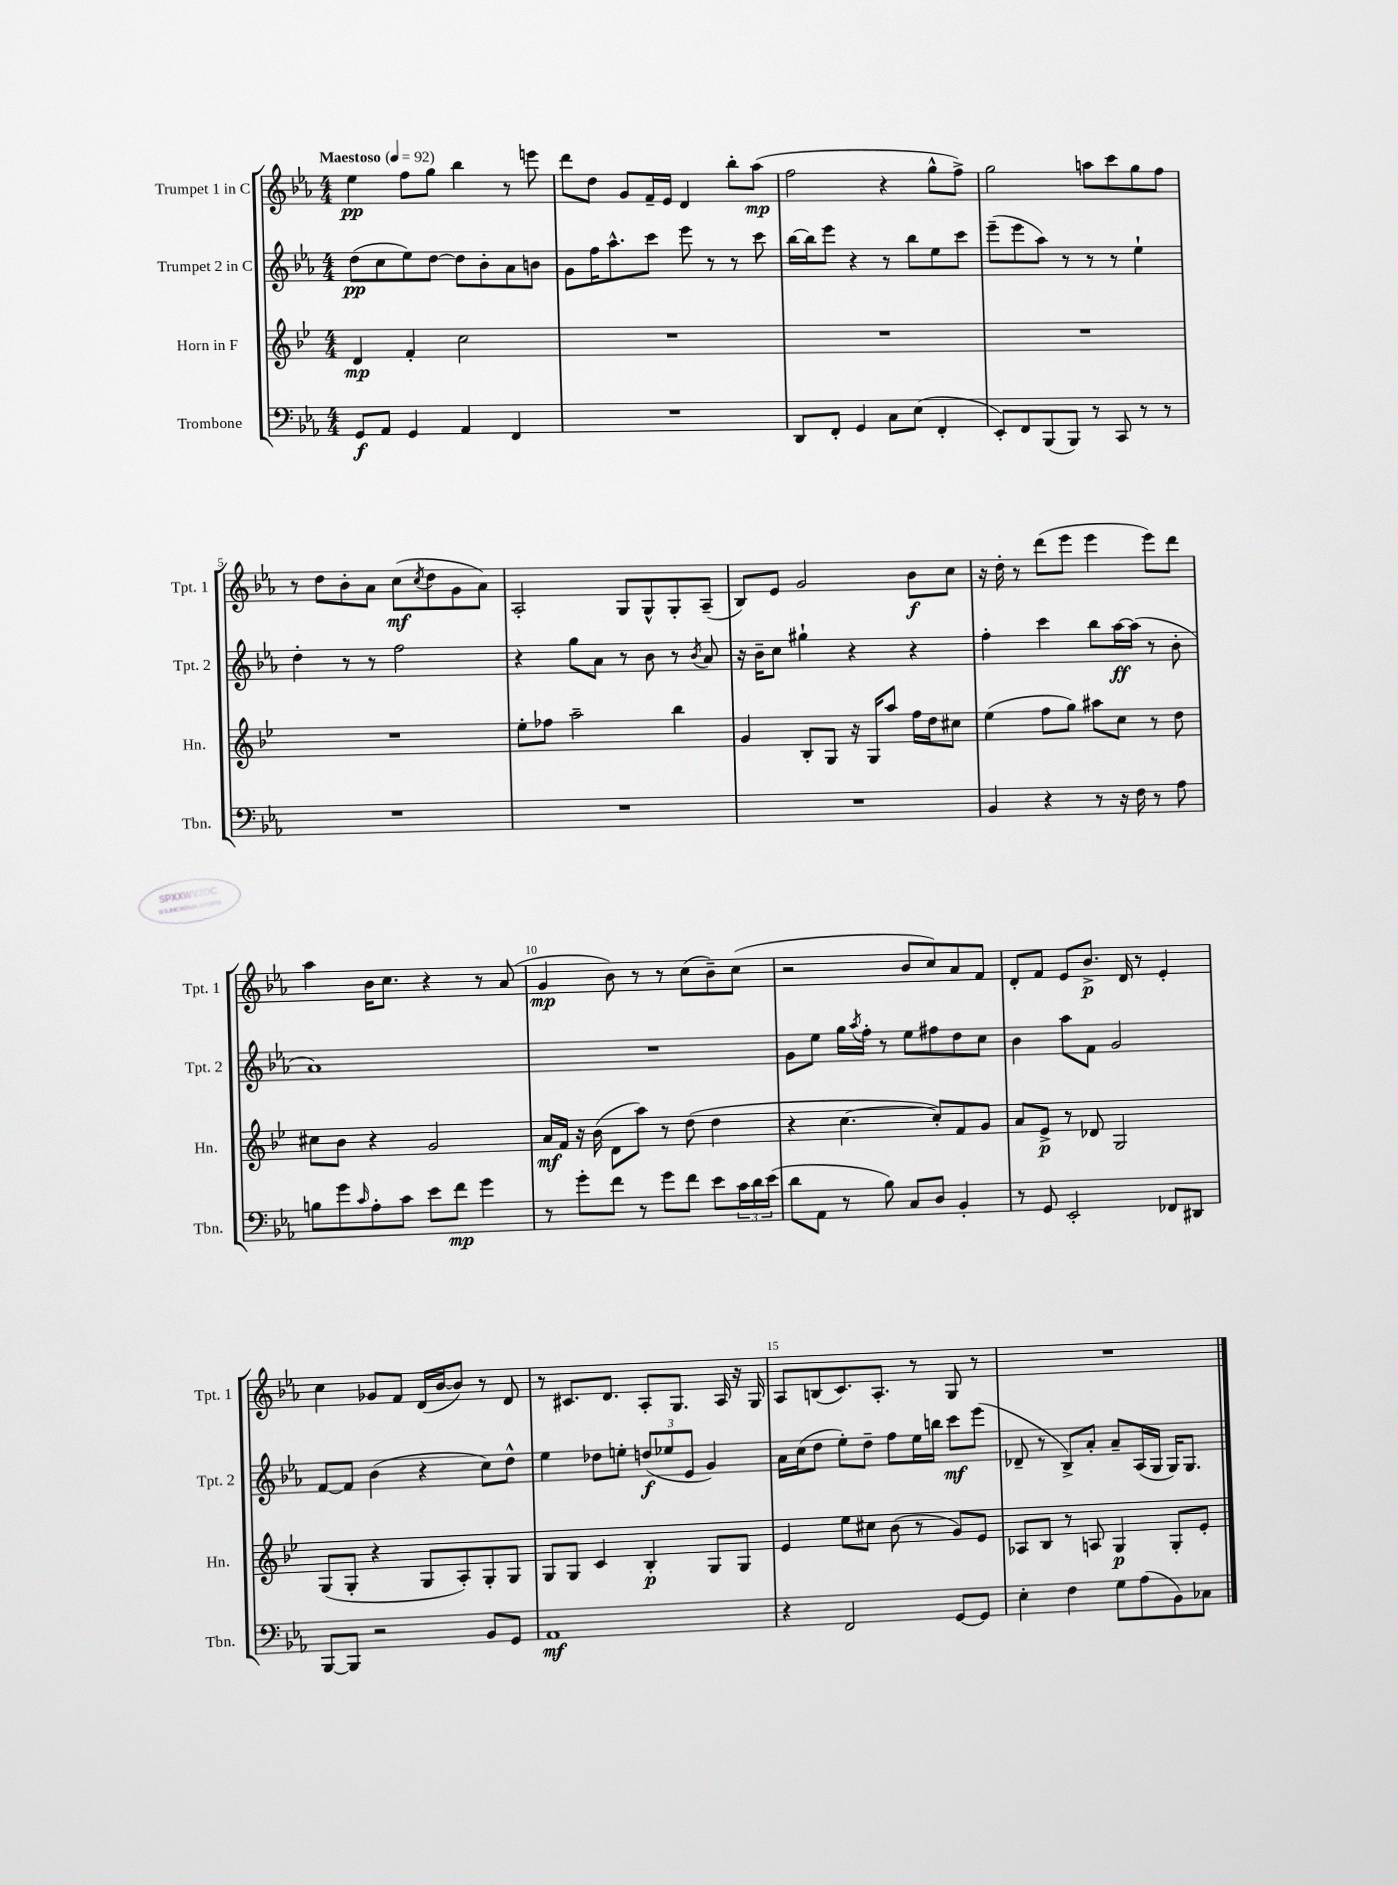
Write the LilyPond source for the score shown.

<<
\new StaffGroup <<
\new Staff = "s0" \with { instrumentName = "Trumpet 1 in C" shortInstrumentName = "Tpt. 1" } {
    \clef treble \key ees \major \numericTimeSignature \time 4/4 \tempo "Maestoso" 4 = 92
    ees''4\pp f''8 g''8 bes''4 r8 e'''8 |
    d'''8 d''8 g'8 f'16-- ees'16 d'4 bes''8-. aes''8\mp( |
    f''2 r4 g''8-^ f''8->) |
    g''2 a''8 c'''8 g''8 f''8 |
    r8 d''8 bes'8-. aes'8 c''8\mf( \acciaccatura { c''8 } d''8 g'8 aes'8) |
    aes2-. g8 g8-^ g8-. aes8--( |
    bes8) ees'8 g'2 bes'8\f c''8 |
    r16 d''16-. r8 d'''8( ees'''8 ees'''4 ees'''8) d'''8 |
    aes''4 bes'16 c''8. r4 r8 aes'8( |
    g'4\mp bes'8) r8 r8 c''8( bes'8--) c''8( |
    r2 bes'8 c''8) aes'8 f'8 |
    d'8-. f'8 ees'8 bes'8.->\p d'16 r8 ees'4-. |
    c''4 ges'8 f'8 d'16( bes'16~ bes'8) r8 d'8 |
    r8 cis'8. d'8. aes8-. g8. aes16 r16 g16 |
    aes8 b8( c'8.) aes8.-. r8 g8 r8 |
    R1 \bar "|." |
}
\new Staff = "s1" \with { instrumentName = "Trumpet 2 in C" shortInstrumentName = "Tpt. 2" } {
    \clef treble \key ees \major \numericTimeSignature \time 4/4
    d''8\pp( c''8 ees''8) d''8~ d''8 bes'8-. aes'8 b'8 |
    g'8 f''16 aes''8.-^ c'''8 ees'''8 r8 r8 c'''8 |
    bes''16~ bes''16 ees'''8 r4 r8 bes''8 ees''8 c'''8 |
    ees'''8--( ees'''8 aes''8) r8 r8 r8 ees''4-! |
    d''4-. r8 r8 f''2 |
    r4 g''8 aes'8 r8 bes'8 r8 \acciaccatura { bes'8 } aes'8 |
    r16 bes'16-- c''8 gis''4-! r4 r4 |
    f''4-. c'''4 bes''8 aes''16~\ff aes''16( r8 bes'8-. |
    aes'1) |
    R1 |
    g'8 ees''8 g''16 \acciaccatura { aes''8 } f''16-. r8 ees''8 fis''8 d''8 c''8 |
    bes'4 aes''8 f'8 g'2 |
    f'8~ f'8 bes'4( r4 c''8) d''8-^ |
    ees''4 des''8 e''8-. \tuplet 3/2 { d''8\f( ees''8 ees'8 } g'4) |
    aes'16 c''16( d''8 ees''8-.) d''8-- f''8 ees''16 b''16 c'''8\mf ees'''8( |
    des'8-- r8 bes8->) aes'8-. aes'8-- aes16( g16 g16) g8. \bar "|." |
}
\new Staff = "s2" \with { instrumentName = "Horn in F" shortInstrumentName = "Hn." } {
    \clef treble \key bes \major \numericTimeSignature \time 4/4
    d'4\mp f'4-. c''2 |
    R1 |
    R1 |
    R1 |
    R1 |
    ees''8-. fes''8 a''2-- bes''4 |
    g'4 bes8-. g8 r16 g16 a''8 f''16 d''16 cis''8 |
    ees''4( f''8 g''8) ais''8 c''8 r8 d''8 |
    cis''8 bes'8 r4 g'2 |
    a'16\mf f'16 r16 bes'16( d'8 a''8) r8 d''8( d''4 |
    r4 c''4.~ c''8-.) f'8 g'8 |
    a'8 ees'8->\p r8 des'8 g2 |
    g8( g8-. r4 g8 a8-.) g8-. g8 |
    g8 g8 c'4 bes4-.\p g8 g8 |
    ees'4 ees''8 cis''8 bes'8( r8 g'8) ees'8 |
    aes8 bes8 r8 a8 g4\p g8-. ees'8-. \bar "|." |
}
\new Staff = "s3" \with { instrumentName = "Trombone" shortInstrumentName = "Tbn." } {
    \clef bass \key ees \major \numericTimeSignature \time 4/4
    g,8\f aes,8 g,4 aes,4 f,4 |
    R1 |
    d,8 f,8-. g,4 c8 ees8( f,4-. |
    ees,8-.) f,8 bes,,8( bes,,8) r8 c,8 r8 r8 |
    R1 |
    R1 |
    R1 |
    bes,4 r4 r8 r16 f16 r8 aes8 |
    b8 g'8 \grace { c'16 } aes8-. c'8 ees'8 f'8\mp g'4 |
    r8 g'8-. f'8 r8 g'8 f'8 ees'8 \tuplet 3/2 { c'16 d'16 ees'16( } |
    d'8 aes,8 r8 bes8) c8 d8 bes,4-. |
    r8 g,8 ees,2-. fes,8 dis,8 |
    bes,,8~ bes,,8 r2 bes,8 g,8 |
    aes,1\mf |
    r4 f,2 g,8~ g,8 |
    ees4-. f4 g8 aes8( bes,8) ces8 \bar "|." |
}
>>
>>
\layout { \context { \Score \override BarNumber.break-visibility = ##(#f #t #t) barNumberVisibility = #(every-nth-bar-number-visible 5) } }
